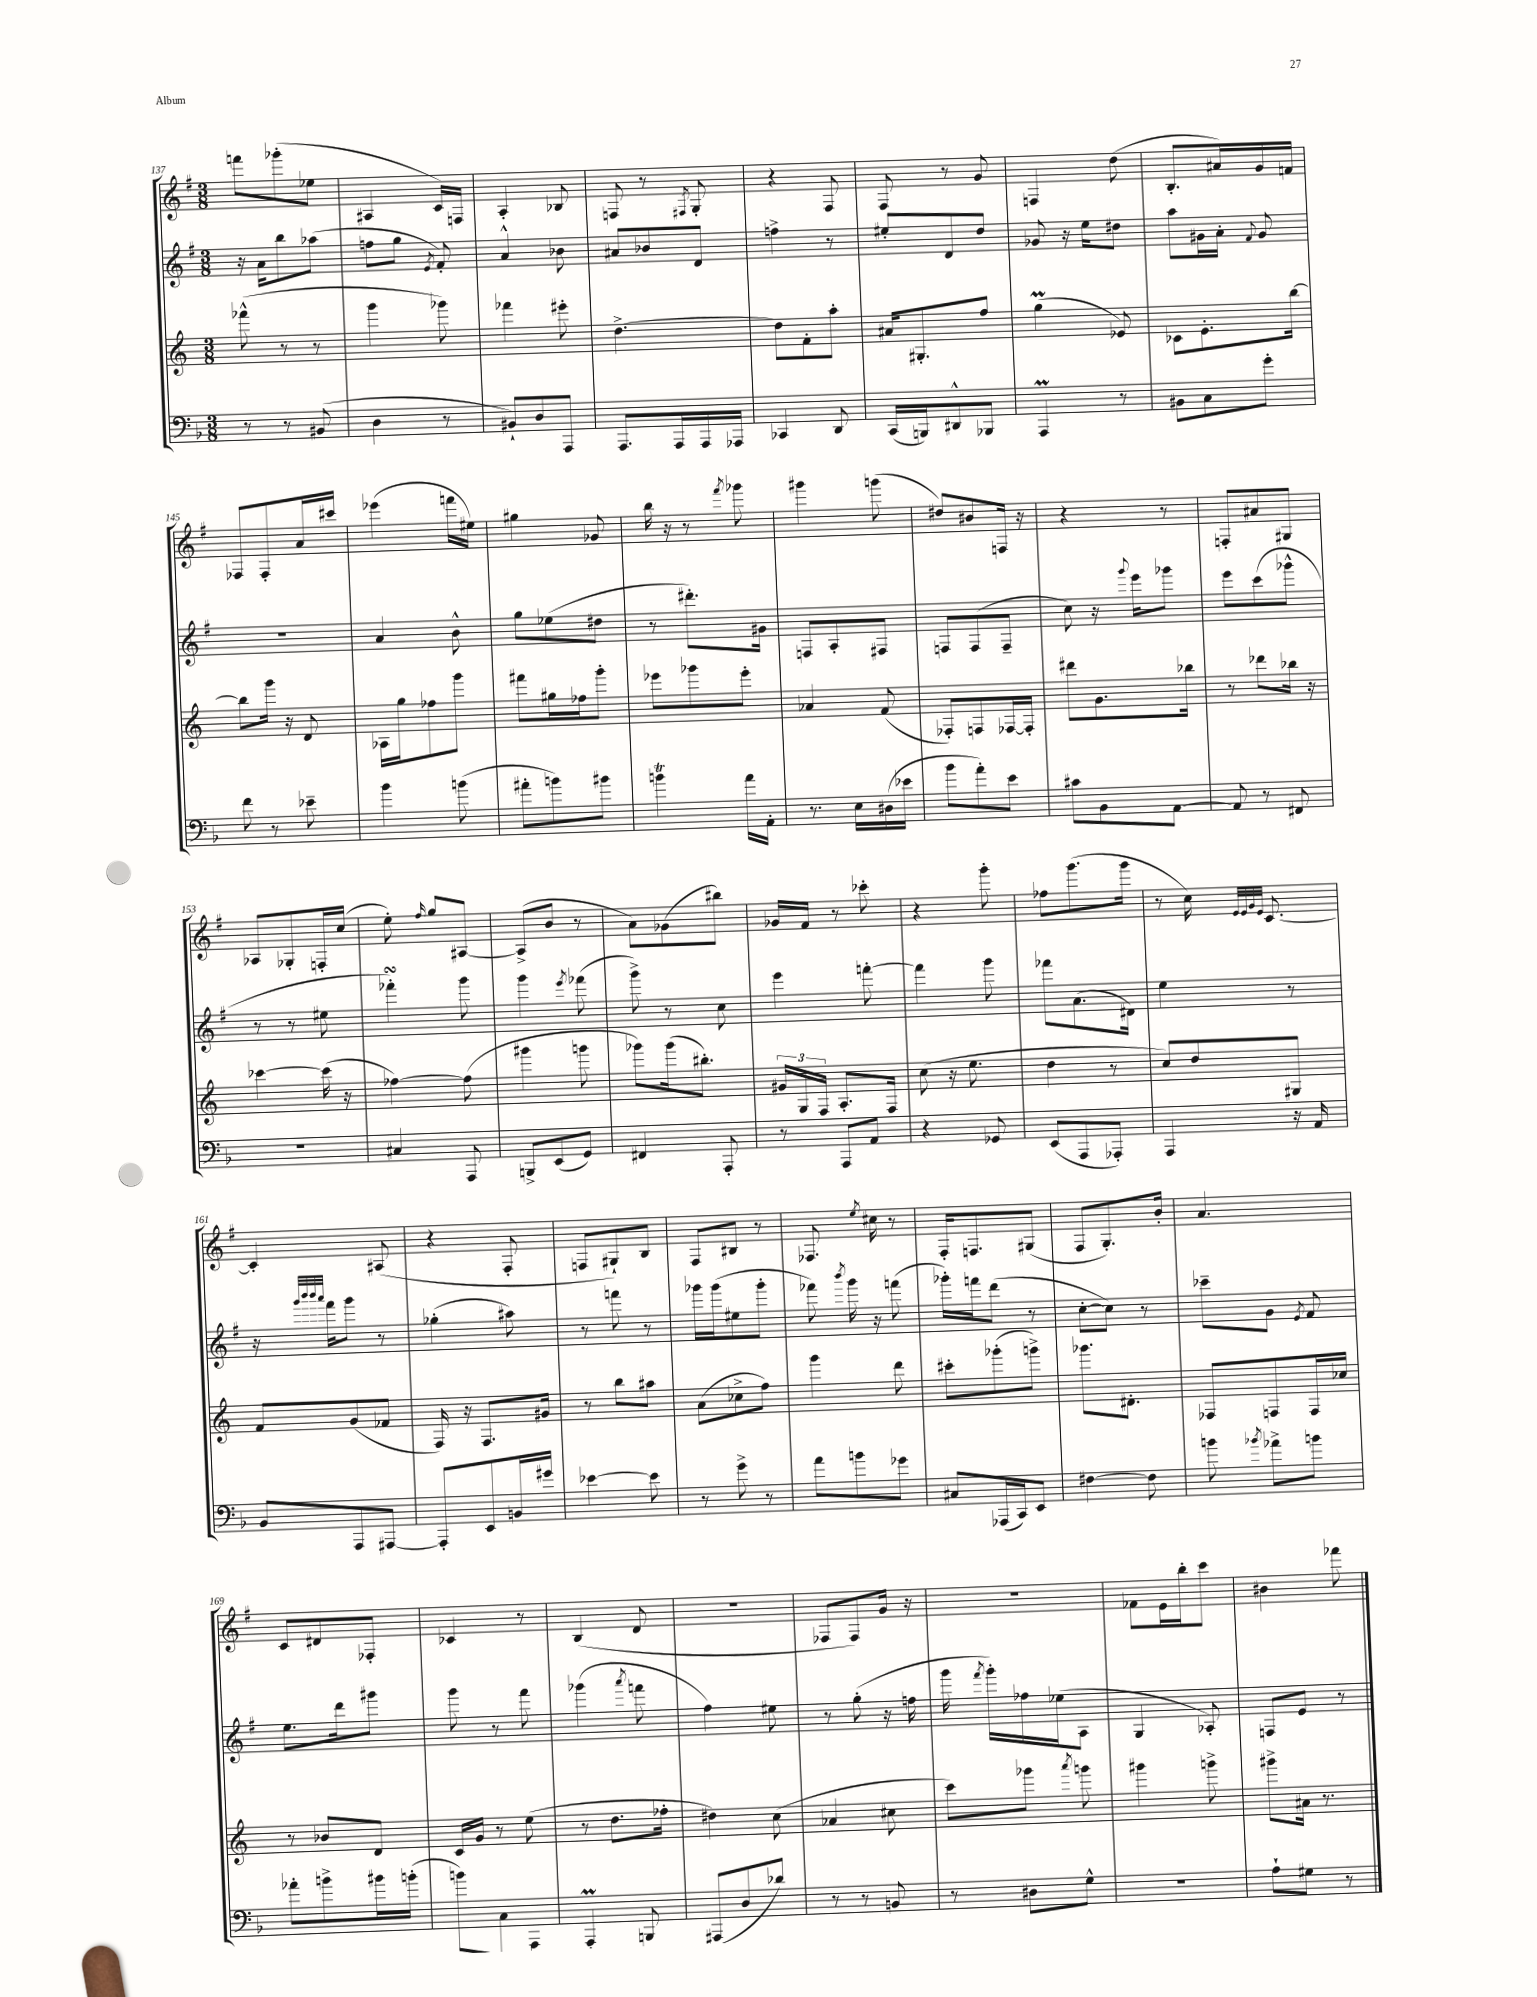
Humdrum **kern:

**kern	**kern	**kern	**kern
*part4	*part3	*part2	*part1
*staff4	*staff3	*staff2	*staff1
*clefF4	*clefG2	*clefG2	*clefG2
*k[b-]	*k[]	*k[f#]	*k[f#]
*M3/8	*M3/8	*M3/8	*M3/8
=137	=137	=137	=137
8r	(8fff-X^^\	16r	8fffn\L
.	.	16a\KL	.
8r	8r	8bb\	(8ggg-X'\
(8BB#X/	8r	(8aa-X\J	8ee-X\J
=138	=138	=138	=138
4D\	4ggg\	8ffn\L	4A#X/
.	.	8gg\J	.
.	.	8qe/	.
8r	8ggg-X\)	8f#'/)	16c/LL)
.	.	.	16Fn/JJ
=139	=139	=139	=139
8BB#X`/L)	4fff-X\	4a^^/	4A'/
8D/	.	.	.
8AAA/J	8eee#X'\	8b-X\	8B-X/
=140	=140	=140	=140
8.AAA/L	[4.dd^\	8a#X/L	8Fn/
.	.	8b-X/	8r
16AAA/L	.	.	.
.	.	.	8qF#X/
16AAA/	.	8d/J	8G'/
16AAA-X/JJ	.	.	.
=141	=141	=141	=141
4CC-X/	8dd\L]	4ffn^\	4r
.	8f'\	.	.
8DD/	8aa'\J	8r	8F#/
=142	=142	=142	=142
(16CC/LL	16a#X/KL	8ee#X'/L	8F#/
16BBBn/J)	8.G#X'/	.	.
8DD#X^^/	.	8d/	8r
8BBB-X/J	8ff/J	8dd/J	8g/
=143	=143	=143	=143
4AAAm/	(4ggM\	8g-X/	4Fn/
.	.	16r	.
.	.	16ee\KL	.
8r	8e-X/)	8dd#X\J	(8dd\
=144	=144	=144	=144
8BB#X\L	8c-X\L	8aa\L	8.B'/L
8C\	8.e'\	16g#X\L	.
.	.	16a'\JJ	16a#X/L)
.	.	8qqf#/	.
8g'\J	.	8g#/	16g/
.	[16bb\Jk	.	16fn/JJ
!!LO:LB:g=z
=145	=145	=145	=145
8f\	8bb\L]	4.r	8F-X/L
8r	16ggg\Jk	.	8F-'/
.	16r	.	.
8e-X~\	8d/	.	16a/L
.	.	.	16ccc#X/JJ
=146	=146	=146	=146
4b-\	16A-X\LL	4a/	(4eee-X\
.	16gg\J	.	.
.	8ff-X\	.	.
(8bn\	8ggg\J	8b^^\	16fffn\LL
.	.	.	16ee#X\JJ)
=147	=147	=147	=147
8a#X'\L	8fff#X\L	8gg\L	4gg#X\
8bn\)	16gg#X\L	(8ee-X\	.
.	16ff-X\J	.	.
8b#X\J	8ggg'\J	8dd#X\J	8g-X/
=148	=148	=148	=148
4bnt\	8eee-X\L	8r	16bb\
.	.	.	16r
.	8ggg-X\	8.ddd#X'\L)	8r
.	.	.	8qfff#/
16a\LL	8eee-'\J	.	8ggg-X\
16AA'\JJ	.	16g#X\Jk	.
=149	=149	=149	=149
8.r	4a-X/	8Fn/L	4ggg#X\
.	.	8A'/	.
16E\LL	.	.	.
(16D#X\	(8f/	8F#X/J	(8gggn\
16e-X\JJ	.	.	.
=150	=150	=150	=150
8b-\L	8F-X'/L)	8Fn/L	8dd#X/L)
8a'\)	8Fn/	(8F/	8b#X/
8e\J	[16F-X/L	8F~/J	16Fn/Jk
.	16F-'/JJ]	.	16r
=151	=151	=151	=151
8c#X\L	8ddd#X\L	8cc\)	4r
8BB-\	8.g\	16r	.
.	.	8qqggg/	.
.	.	16eee\KL	.
[8AA\J	.	8ggg-X\J	8r
.	16bb-X\Jk	.	.
=152	=152	=152	=152
8AA/]	8r	8eee\L	8Fn'/L
8r	8ddd-X\L	(8ccc\	8a#X/
8FF#X/	16bb-X\Jk	8ggg-X^^\J	8G#X/J
.	16r	.	.
!!LO:LB:g=z
=153	=153	=153	=153
4.r	[4ccc-X\	8r	8A-X/L
.	.	8r	8G-X'/
.	(16ccc-\]	8ee#X\	16Fn'/L
.	16r	.	(16cc/JJ
=154	=154	=154	=154
4C#X/	[4ff-X\)	4fff-XsSSs'\)	8ee'\)
.	.	.	16qqff#/
.	.	.	8gg/L
8AAA/	(8ff-\]	8ggg\	[8A#X/J
=155	=155	=155	=155
8BBBn^/L	4ggg#X\	4ggg\	(8A#^/L]
(8EE/	.	.	8b/J
.	.	8qeee/	.
8GG/J)	8gggn\	(8fff-X\	8r
=156	=156	=156	=156
4FF#X/	8ggg-X\L)	8ggg^\)	8a\L)
.	(16ggg-\k	8r	(8g-X\
.	8.bb#X'\J)	.	.
8AAA'/	.	8cc\	8bb#X\J)
=157	=157	=157	=157
8r	24g#X/LL	4eee\	16g-X/LL
.	24G/	.	.
.	.	.	16f#/JJ
.	24F/JJ	.	.
8AAA/L	8.A'/L	.	8r
8AA/J	.	[8fffn'\	8ccc-X'\
.	16F/Jk	.	.
=158	=158	=158	=158
4r	(8cc\	4fff\]	4r
.	16r	.	.
.	8.ee\	.	.
8GG-X/	.	8ggg\	8ggg'\
=159	=159	=159	=159
(8EE/L	4dd\	8fff-X\L	8ff-X\L
8AAA/	.	(8.a\	(8.ggg\
8AAA-X'/J)	8r	.	.
.	.	16d#X\Jk)	16ggg\Jk
=160	=160	=160	=160
4AAA/	8cc/L)	4ee\	8r
.	8dd/	.	16cc\)
.	.	.	32qqe/LLL
.	.	.	32qqe/
.	.	.	32qqg/
.	.	.	32qqe/JJJ
.	.	.	[8.c/
16r	8G#X/J	8r	.
16AA/	.	.	.
!!LO:LB:g=z
=161	=161	=161	=161
8BB-/L	8f/L	16r	4c'/]
.	.	32qqggg/LLL	.
.	.	32qqbbb/	.
.	.	32qqbbb/	.
.	.	32qqaaa/JJJ	.
.	.	16fff#\KL	.
8AAA/	(8g/	8ggg\J	.
[8AAA#X/J	8f-X/J	8r	(8A#X/
=162	=162	=162	=162
8AAA#'/L]	16F/)	(4gg-X'\	4r
.	16r	.	.
8EE/	8.F/L	.	.
16BBn/L	.	8aa#X\)	8F#'/
16g#X/JJ	16g#X/Jk	.	.
=163	=163	=163	=163
[4e-X\	8r	8r	8Fn/L
.	8bb\L	8fffn\	8G#X`/)
8e-\]	8aa#X\J	8r	8B/J
=164	=164	=164	=164
8r	(8a\L	16ggg-X\LL	8F#/L
.	.	(16ggg-\J	.
8g^\	8cc-X^\	8ee#X\	8B#X/J
8r	8ff\J)	8ggg-'\J	8r
=165	=165	=165	=165
8a\L	4ggg\	8fff-X\)	8.F-X/
.	.	8qbbb/	.
8bn\	.	16ggg\	.
.	.	.	8qee/
.	.	16r	16cc#X\
8g-X\J	8ddd\	(8fffn\	8r
=166	=166	=166	=166
8C#X/L	8ccc#X'\L	16ggg-X'\LL)	16F#'/KL
.	.	16fffn\J	8.Fn/
(16AAA-X/L	(8ggg-X'\	(8ddd\J	.
16CC/J)	.	.	.
8EE/J	8gggn^\J)	8r	(8G#X/J
=167	=167	=167	=167
[4F#X\	8.ggg-X\L	[8cc'\L	8F#/L
.	.	8cc\J])	8.G'/)
.	8.d#X'\J	.	.
8F#\]	.	8r	.
.	.	.	16b'/Jk
=168	=168	=168	=168
8bn\	8F-X/L	8ccc-X~\L	4.a/
8qb-X/	.	.	.
8a-X^\L	8Fn/	8g\J	.
.	.	8qe/	.
8bn\J	16F/L	8f#/	.
.	16cc-X/JJ	.	.
!!LO:LB:g=z
=169	=169	=169	=169
8a-X'\L	8r	8.ee\L	8c/L
8bn^\	8b-X/L	.	8d#X/
.	.	16ddd\k	.
16b#X\L	8d/J	8ggg#X\J	8F-X'/J
(16bn'\JJ	.	.	.
=170	=170	=170	=170
8bn\L)	16c/LL	8ggg\	4c-X/
.	16g/JJ	.	.
8C\	8r	8r	.
8AAA\J	(8ee\	8fff#\	8r
=171	=171	=171	=171
4AAAm'/	8r	(4ggg-X\	(4B/
.	8.dd\L	.	.
.	.	8qaaa/	.
8BBBn/	.	8fffn\	8d/
.	16ff-X'\Jk	.	.
=172	=172	=172	=172
(8AAA#X/L	4dd#X\)	4ff#\)	4.r
8D/	.	.	.
8d-X/J)	(8cc\	8ee#X\	.
=173	=173	=173	=173
8r	4a-X/	8r	8F-X/L
8r	.	(8gg'\	8F-/)
8BBn/	8cc#X\	16r	16g/Jk
.	.	16ffn\	16r
=174	=174	=174	=174
8r	8ccc\L)	16ggg\	4.r
.	.	8qfff#/	.
.	.	16ggg'\LL)	.
8D#X\L	8ggg-X\J	16ff-X\	.
.	.	(16ee-X\J	.
.	8qaaa/	.	.
8G^^\J	8gggn\	8A\J	.
=175	=175	=175	=175
4.r	4ggg#X\	4G/	8f-X\L
.	.	.	16e\L
.	.	.	16bb'\J
.	8gggn^\	8A-X'/)	8ccc\J
=176	=176	=176	=176
8A`\L	8ggg#X^\L	8Fn/L	4b#X\
8G#X\J	16a#X\Jk	8e/J	.
.	8.r	.	.
8r	.	8r	8fff-X\
==	==	==	==
*-	*-	*-	*-
